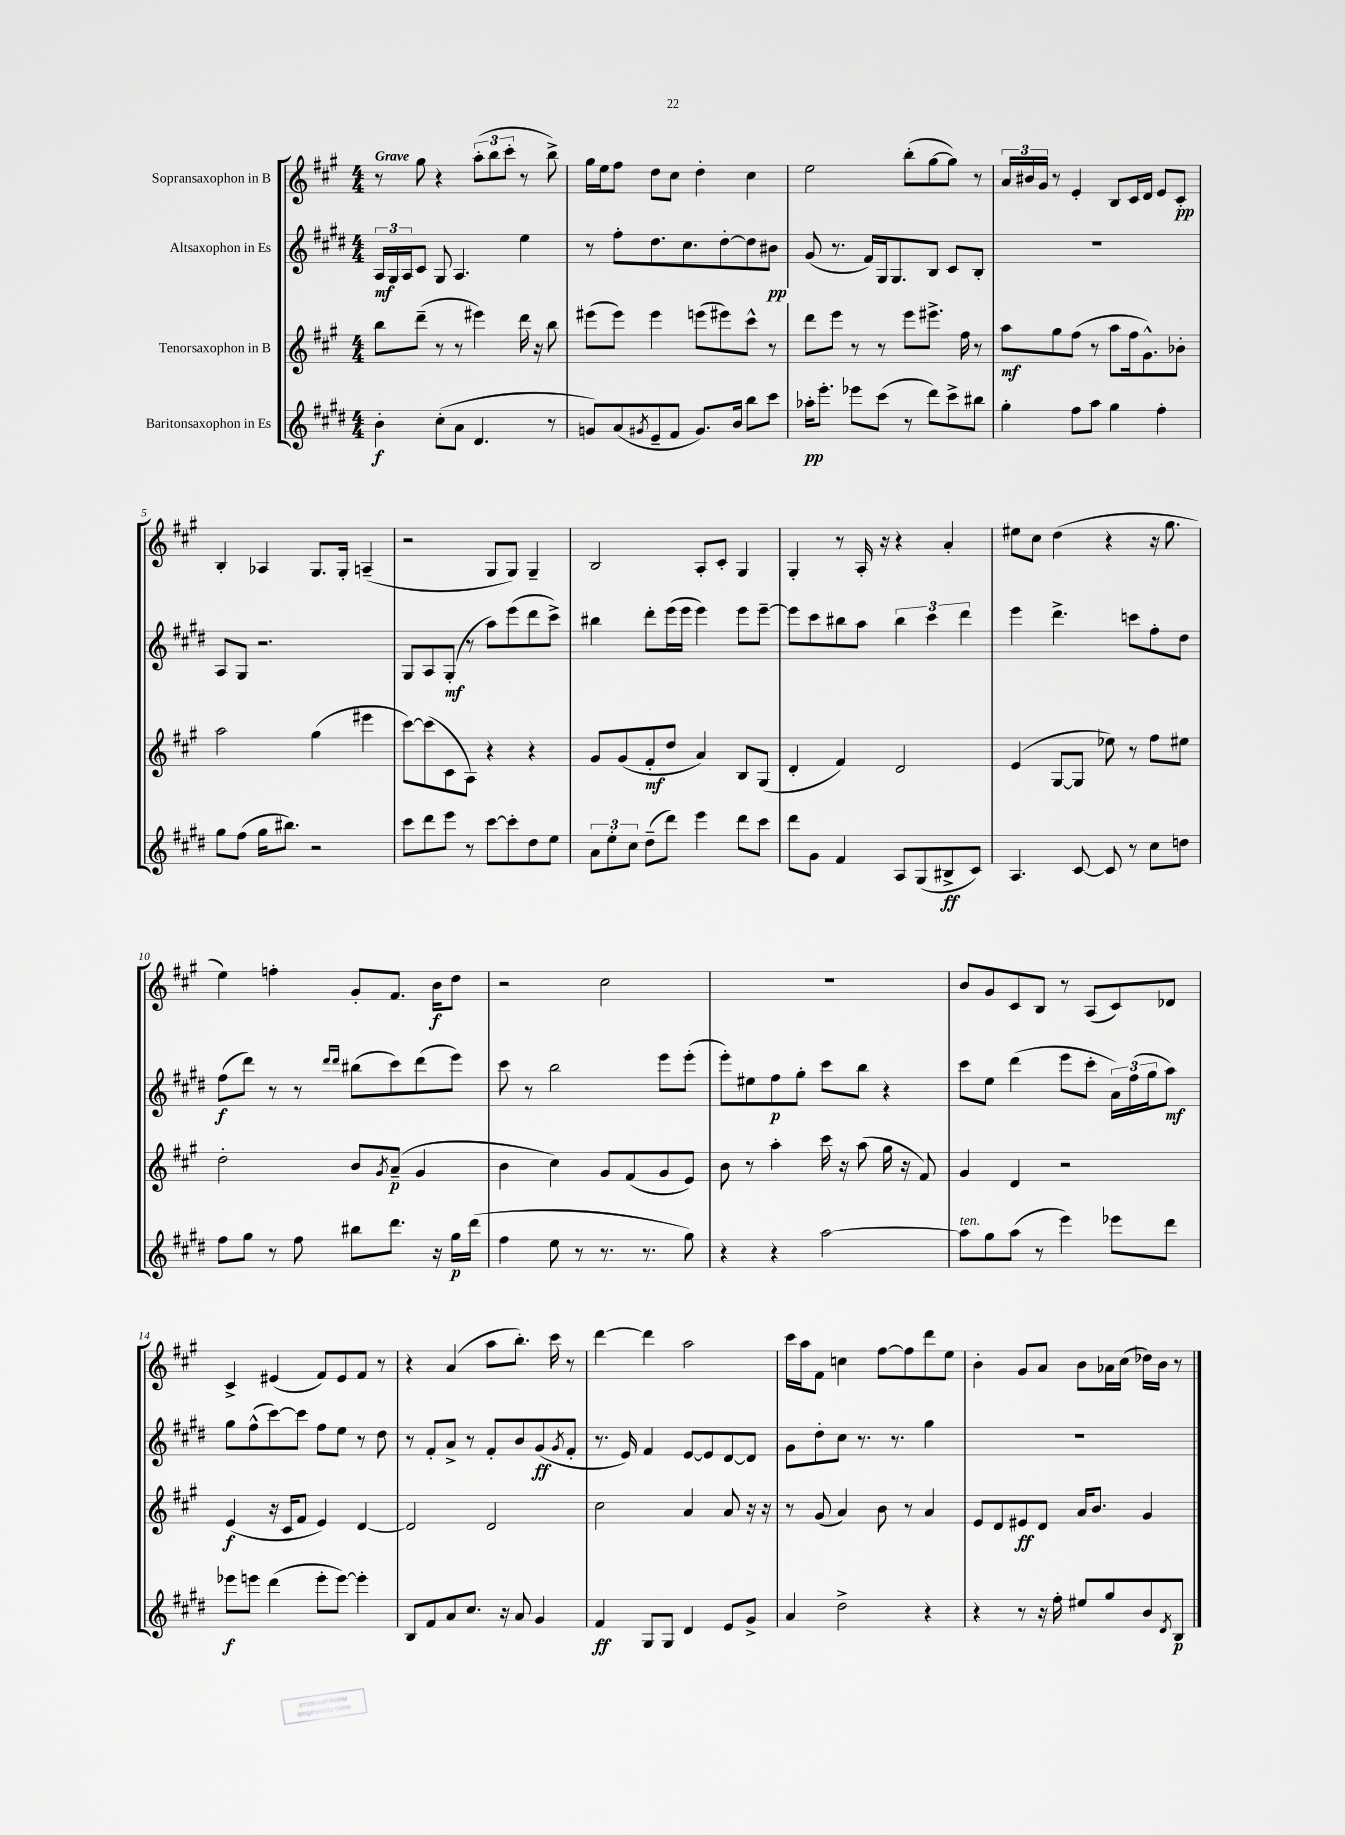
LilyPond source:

<<
\new StaffGroup <<
\new Staff = "s0" \with { instrumentName = "Sopransaxophon in B" } {
    \clef treble \key a \major \numericTimeSignature \time 4/4 \tempo "Grave"
    r8 gis''8 r4 \tuplet 3/2 { a''8-.( b''8 cis'''8-. } r8 b''8->) |
    gis''16 e''16 fis''8 d''8 cis''8 d''4-. cis''4 |
    e''2 b''8-.( gis''8~ gis''8) r8 |
    \tuplet 3/2 { a'16 bis'16 gis'16 } r8 e'4-. b8 cis'16 d'16 e'8 cis'8-.\pp |
    b4-. aes4 gis8. gis16-. a4--( |
    r2 gis8 gis8) gis4-- |
    b2 a8-. cis'8-. gis4 |
    gis4-. r8 a16-. r16 r4 a'4-. |
    eis''8 cis''8 d''4( r4 r16 gis''8. |
    e''4) f''4-. gis'8-. fis'8. b'16\f d''8 |
    r2 cis''2 |
    r1 |
    b'8 gis'8 cis'8 b8 r8 a8( cis'8) des'8 |
    cis'4-> eis'4( fis'8) eis'8 fis'8 r8 |
    r4 a'4( a''8 b''8.-.) cis'''16 r8 |
    d'''4~ d'''4 a''2 |
    cis'''16 a''16 fis'8 c''4 fis''8~ fis''8 d'''8 e''8 |
    b'4-. gis'8 a'8 b'8 aes'16 cis''16( des''16) b'16 r8 \bar "|." |
}
\new Staff = "s1" \with { instrumentName = "Altsaxophon in Es" } {
    \clef treble \key e \major \numericTimeSignature \time 4/4
    \tuplet 3/2 { a16\mf gis16 a16 } cis'8 gis8 a4. e''4 |
    r8 fis''8-. dis''8. cis''8. dis''8~-. dis''8 bis'8\pp |
    gis'8( r8. fis'16) gis16 gis8. b8 cis'8 b8-. |
    R1 |
    a8 gis8 r2. |
    gis8 a8 gis8-.\mf( r8 a''8) e'''8( dis'''8 cis'''8->) |
    bis''4 dis'''8-. e'''16( e'''16 e'''4) e'''8 e'''8~-- |
    e'''8 cis'''8 bis''8 a''8 \tuplet 3/2 { bis''4 cis'''4 dis'''4 } |
    e'''4 dis'''4.-> c'''8 fis''8-. dis''8 |
    fis''8\f( dis'''8) r8 r8 \grace { dis'''16 dis'''16 } bis''8( cis'''8) dis'''8( e'''8) |
    cis'''8 r8 b''2 e'''8 e'''8-.( |
    e'''8-.) eis''8 fis''8\p gis''8-. cis'''8 b''8 r4 |
    cis'''8 e''8 dis'''4( e'''8 cis'''8-. \tuplet 3/2 { a'16) fis''16( gis''16 } a''8\mf) |
    gis''8 fis''8-^( cis'''8~) cis'''8 fis''8 e''8 r8 dis''8 |
    r8 fis'8-. a'8-> r8 fis'8-. b'8 gis'8\ff( \acciaccatura { gis'8 } fis'8-. |
    r8. e'16) fis'4 e'8~ e'8 dis'8~ dis'8 |
    gis'8 dis''8-. cis''8 r8. r8. gis''4 |
    R1 \bar "|." |
}
\new Staff = "s2" \with { instrumentName = "Tenorsaxophon in B" } {
    \clef treble \key a \major \numericTimeSignature \time 4/4
    b''8 d'''8--( r8 r8 eis'''4) d'''16 r16 b''8 |
    eis'''8( eis'''8) eis'''4 e'''8( eis'''8) cis'''8-^ r8 |
    d'''8 e'''8 r8 r8 e'''8 eis'''8.-> fis''16 r8 |
    a''8\mf gis''8 fis''8( r8 a''8 fis''16 gis'8.-^) bes'8-. |
    a''2 gis''4( eis'''4 |
    cis'''8~) cis'''8( cis'8 a8) r4 r4 |
    gis'8 gis'8( fis'8-.\mf d''8 a'4) b8 gis8( |
    d'4-. fis'4) d'2 |
    e'4( gis8~ gis8 ees''8) r8 fis''8 eis''8 |
    d''2-. b'8 \acciaccatura { gis'8 } a'8--\p( gis'4 |
    b'4 cis''4) gis'8 fis'8( gis'8 e'8) |
    b'8 r8 a''4-. cis'''16 r16 a''8( gis''16 r16 fis'8) |
    gis'4 d'4 r2 |
    e'4\f( r16 cis'16 fis'8 e'4) d'4~ |
    d'2 d'2 |
    cis''2 a'4 a'8 r16 r16 |
    r8 gis'8( a'4) b'8 r8 a'4 |
    e'8 d'8 eis'8\ff d'8 a'16 b'8. gis'4 \bar "|." |
}
\new Staff = "s3" \with { instrumentName = "Baritonsaxophon in Es" } {
    \clef treble \key e \major \numericTimeSignature \time 4/4
    b'4-.\f cis''8-.( a'8 dis'4. r8 |
    g'8) a'8( \acciaccatura { gis'8 } e'8-- fis'8 gis'8.) b'16 b''8 cis'''8 |
    aes''16-.\pp e'''8.-. ees'''8 cis'''8( r8 dis'''8) cis'''8-> bis''8 |
    gis''4-. fis''8 a''8 gis''4 fis''4-. |
    gis''8 fis''8( gis''16 bis''8.) r2 |
    cis'''8 dis'''8 e'''8 r8 cis'''8~ cis'''8-. dis''8 e''8 |
    \tuplet 3/2 { a'8 e''8-. cis''8 } dis''8--( dis'''8) e'''4 dis'''8 cis'''8 |
    dis'''8 gis'8 fis'4 a8 gis8( bis8->\ff cis'8) |
    a4. cis'8~ cis'8 r8 cis''8 d''8 |
    fis''8 gis''8 r8 fis''8 bis''8 dis'''8. r16 gis''16\p dis'''16( |
    fis''4 e''8 r8 r8. r8. gis''8) |
    r4 r4 a''2~ |
    a''8^\markup { \italic "ten." } gis''8 a''8( r8 e'''4) ees'''8 dis'''8 |
    ees'''8\f e'''8 dis'''4( e'''8-. e'''8~) e'''4-. |
    b8 fis'8 a'8 cis''8. r16 a'8 gis'4 |
    fis'4\ff gis8 gis8 dis'4 e'8 gis'8-> |
    a'4 dis''2-> r4 |
    r4 r8 r16 fis''16-. eis''8 gis''8 b'8 \acciaccatura { dis'8 } b8\p \bar "|." |
}
>>
>>
